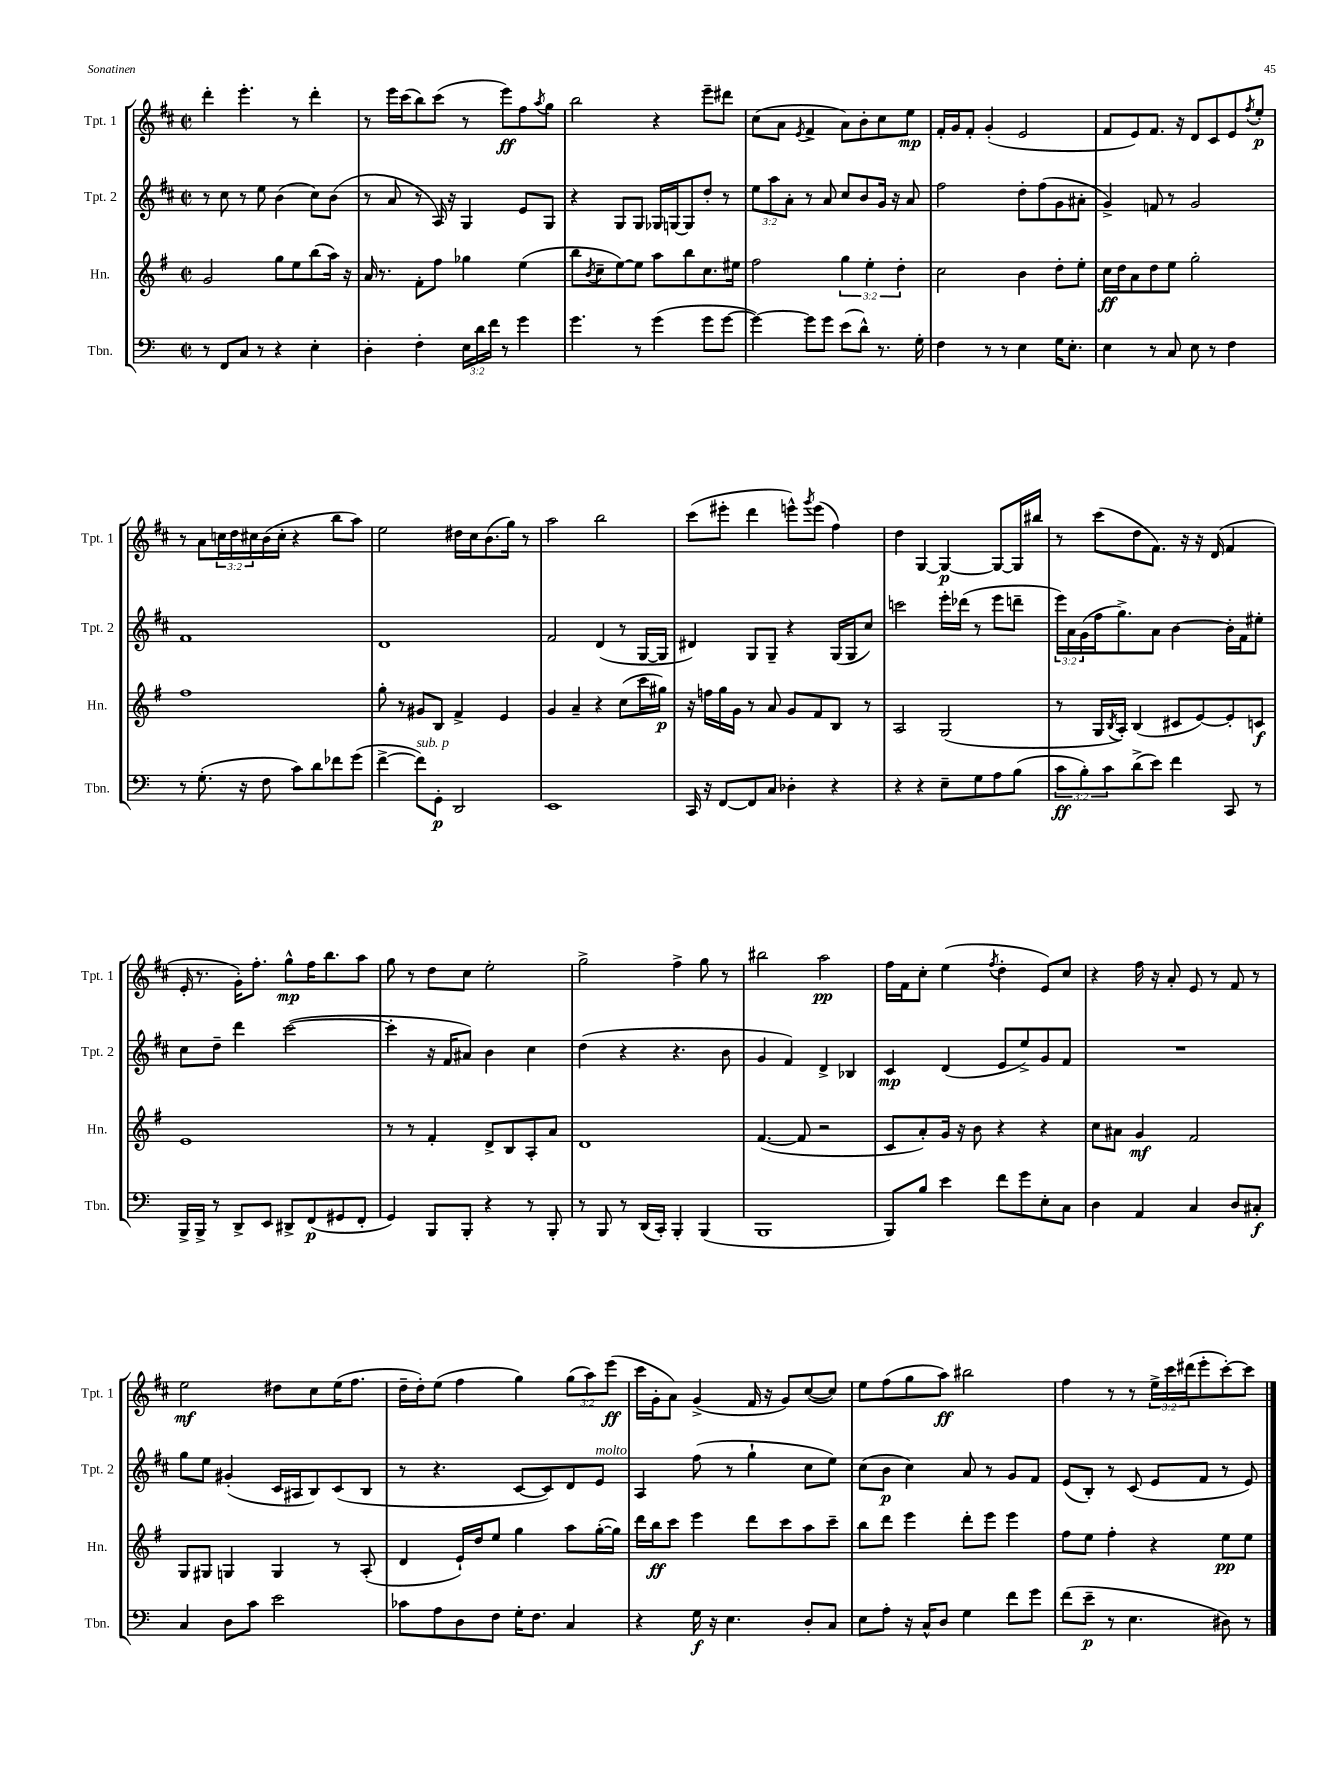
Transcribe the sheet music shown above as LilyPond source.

<<
\new StaffGroup <<
\new Staff = "s0" \with { instrumentName = "Tpt. 1" shortInstrumentName = "Tpt. 1" } {
    \clef treble \key d \major \defaultTimeSignature \time 2/2 \override Staff.TupletNumber.text = #tuplet-number::calc-fraction-text
    d'''4-. e'''4.-. r8 d'''4-. |
    r8 e'''16 cis'''16( b''8) cis'''8( r8 e'''8\ff) fis''8 \acciaccatura { a''8 } g''8 |
    b''2 r4 e'''8-- dis'''8 |
    cis''8( a'8 \acciaccatura { e'8 } fis'4-> a'8) b'8-. cis''8 e''8\mp |
    fis'16-. g'16 fis'8-. g'4-.( e'2 |
    fis'8 e'8) fis'8. r16 d'8 cis'8 e'8 \acciaccatura { fis''8 } e''8-.\p |
    r8 a'8 \tuplet 3/2 { c''16 d''16 cis''16 } b'16( cis''16-. r4 b''8 a''8) |
    e''2 dis''16 cis''16 b'8.( g''16) r8 |
    a''2 b''2 |
    cis'''8( eis'''8-. d'''4 e'''8-^) \acciaccatura { g'''8 } e'''8( fis''4) |
    d''4 g4~ g4~\p g8~ g16 bis''16 |
    r8 cis'''8( d''8 fis'8.) r16 r16 d'16( fis'4 |
    e'16-. r8. g'16-.) fis''8.-. g''8-^\mp fis''16 b''8. a''8 |
    g''8 r8 d''8 cis''8 e''2-. |
    g''2-> fis''4-> g''8 r8 |
    bis''2 a''2\pp |
    fis''16 fis'16 cis''8-. e''4( \acciaccatura { fis''8 } d''4-. e'8) cis''8 |
    r4 fis''16 r16 a'8-. e'8 r8 fis'8 r8 |
    e''2\mf dis''8 cis''8 e''16( fis''8. |
    d''16-- d''16-.) e''8( fis''4 g''4) \tuplet 3/2 { g''8( a''8) e'''8\ff( } |
    cis'''16 g'16-. a'8) g'4->( fis'16 r16 g'8) cis''8~( cis''8) |
    e''8 fis''8( g''8 a''8\ff) bis''2 |
    fis''4 r8 r8 \tuplet 3/2 { e''16-> cis'''16 dis'''16( } e'''8-. cis'''8~-.) cis'''8 \bar "|." |
}
\new Staff = "s1" \with { instrumentName = "Tpt. 2" shortInstrumentName = "Tpt. 2" } {
    \clef treble \key d \major \defaultTimeSignature \time 2/2 \override Staff.TupletNumber.text = #tuplet-number::calc-fraction-text
    r8 cis''8 r8 e''8 b'4( cis''8) b'8( |
    r8 a'8 r8 a16) r16 g4 e'8 g8 |
    r4 g8 g8 ges16 g16~ g8 d''8-. r8 |
    \tuplet 3/2 { e''8 a''8 a'8-. } r8 a'8 cis''8 b'8 g'16 r16 a'8 |
    fis''2 d''8-. fis''8( g'8 ais'8-. |
    g'4->) f'8 r8 g'2 |
    fis'1 |
    d'1 |
    fis'2 d'4( r8 g16~ g16 |
    dis'4) g8 g8-- r4 g16( g16 cis''8) |
    c'''2 e'''16-. des'''16( r8 e'''8 d'''8-- |
    \tuplet 3/2 { e'''16) a'16 g'16( } fis''16 g''8.->) a'8 b'4~ b'16-. fis'16 eis''8-. |
    cis''8 d''8-- d'''4 cis'''2~( |
    cis'''4-. r16 fis'16 ais'8) b'4 cis''4 |
    d''4( r4 r4. b'8 |
    g'4 fis'4) d'4-> bes4 |
    cis'4\mp d'4( e'8 e''8->) g'8 fis'8 |
    R1 |
    g''8 e''8 gis'4-.( cis'16 ais16 b8) cis'8( b8 |
    r8 r4. cis'8~ cis'8) d'8 e'8^\markup { \italic "molto" } |
    a4 fis''8( r8 g''4-! cis''8 e''8) |
    cis''8( b'8\p cis''4) a'8 r8 g'8 fis'8 |
    e'8( b8-.) r8 cis'8( e'8 fis'8 r8 e'8) \bar "|." |
}
\new Staff = "s2" \with { instrumentName = "Hn." shortInstrumentName = "Hn." } {
    \clef treble \key g \major \defaultTimeSignature \time 2/2 \override Staff.TupletNumber.text = #tuplet-number::calc-fraction-text
    g'2 g''8 e''8 b''8( a''16) r16 |
    a'16 r8. fis'8-. fis''8 ges''4 e''4( |
    b''8 \acciaccatura { b'8 } c''8-- e''8~) e''8 a''8 b''8 c''8. eis''16 |
    fis''2 \tuplet 3/2 { g''4 e''4-. d''4-. } |
    c''2 b'4 d''8-. e''8-. |
    c''16\ff d''16 a'8 d''8 e''8 g''2-. |
    fis''1 |
    g''8-. r8 gis'8 b8 fis'4-> e'4 |
    g'4 a'4-- r4 c''8( c'''16 gis''16\p) |
    r16 f''16 g''16 g'16 r8 a'8 g'8 fis'8 b8 r8 |
    a2 g2( |
    r8 g16 \acciaccatura { b8 } a16-.) b4( cis'8 e'8~) e'8-. c'8\f |
    e'1 |
    r8 r8 fis'4-. d'8-> b8 a8-. a'8 |
    d'1 |
    fis'4.~( fis'8 r2 |
    c'8 a'8-.) g'16 r16 b'8 r4 r4 |
    c''8 ais'8 g'4\mf fis'2 |
    g8 gis8 g4 g4 r8 a8-.( |
    d'4 e'16-!) d''16 e''8 g''4 a''8 g''16~-.( g''16) |
    d'''16 b''16\ff c'''8 e'''4 d'''8 c'''8 a''8 c'''8-- |
    b''8 d'''8 e'''4 d'''8-. e'''8 e'''4 |
    fis''8 e''8 fis''4-. r4 e''8\pp e''8 \bar "|." |
}
\new Staff = "s3" \with { instrumentName = "Tbn." shortInstrumentName = "Tbn." } {
    \clef bass \key c \major \defaultTimeSignature \time 2/2 \override Staff.TupletNumber.text = #tuplet-number::calc-fraction-text
    r8 f,8 c8 r8 r4 e4-. |
    d4-. f4-. \tuplet 3/2 { e16 d'16 f'16 } r8 g'4 |
    g'4. r8 g'4( g'8 g'8~ |
    g'4~) g'8 g'8 e'8( d'8-^) r8. g16-. |
    f4 r8 r8 e4 g16 e8.-. |
    e4 r8 c8 e8 r8 f4 |
    r8 g8.-.( r16 f8 c'8) d'8 fes'8 g'8( |
    f'4~-> f'8^\markup { \italic "sub. p" }) g,8-.\p d,2 |
    e,1 |
    c,16 r16 f,8~ f,8 c8 des4-. r4 |
    r4 r4 e8-- g8 a8 b8( |
    \tuplet 3/2 { c'8\ff b8-.) c'8 } d'8->( e'8) f'4 c,8 r8 |
    b,,16-> b,,16-> r8 d,8-> e,8 dis,8-> f,8\p( gis,8 f,8-. |
    g,4) b,,8 b,,8-. r4 r8 b,,8-. |
    r8 b,,8 r8 d,16( c,16-.) b,,4-. b,,4( |
    b,,1 |
    b,,8) b8 e'4 f'8 g'8 e8-. c8 |
    d4 a,4 c4 d8 cis8-.\f |
    c4 d8 c'8 e'2 |
    ces'8 a8 d8 f8 g16-. f8. c4 |
    r4 g16\f r16 e4. d8-. c8 |
    e8 a8-. r16 c16-^ d8 g4 f'8 g'8 |
    f'8( e'8--\p r8 e4. dis8) r8 \bar "|." |
}
>>
>>
\layout { \context { \Score \remove "Bar_number_engraver" } }
